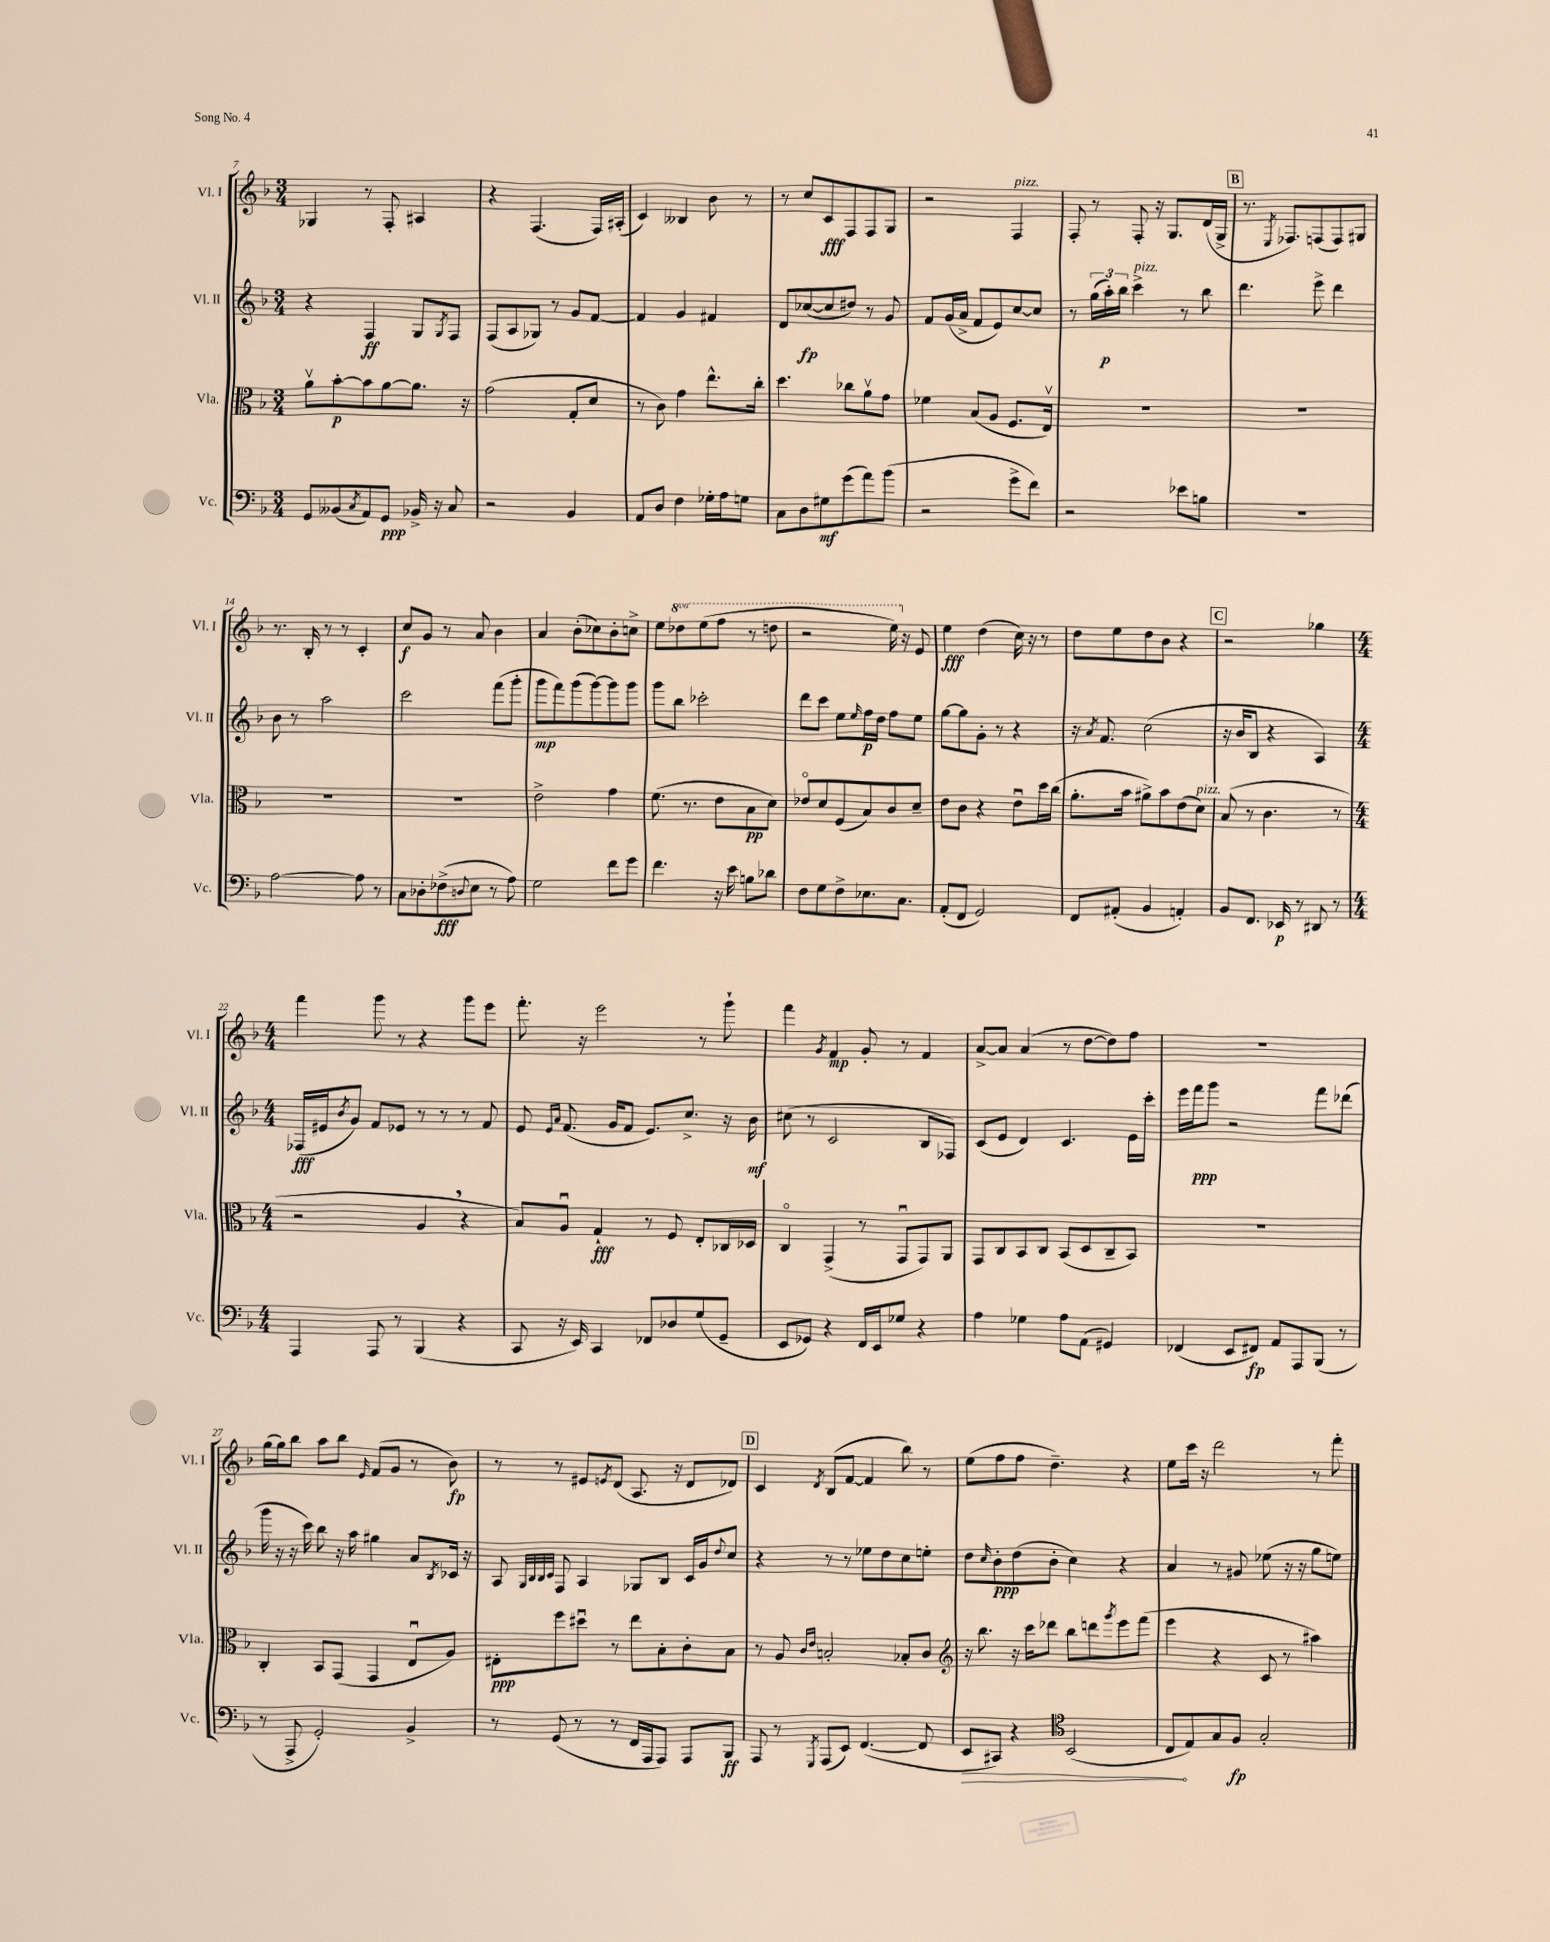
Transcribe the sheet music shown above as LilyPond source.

<<
\new StaffGroup <<
\new Staff = "s0" \with { instrumentName = "Vl. I" shortInstrumentName = "Vl. I" } {
    \clef treble \key f \major \numericTimeSignature \time 3/4 \set Staff.ottavationMarkups = #ottavation-simple-ordinals
    ges4 r8 f8-. ais4 |
    r4 f4.( f16) ais16-.( |
    c'4) beses4 bes'8 r8 |
    r8 c''8 c'8\fff f8 f8 g8 |
    r2 f4^\markup { \italic "pizz." } |
    f8-. r8 f8-. r16 g8. d'16( g16-> |
    \mark \markup { \box "B" } r8. \acciaccatura { e8 } fes8.) f8( f8) gis8 |
    r8. bes16-. r8 r8 c'4-. |
    c''8\f g'8 r8 a'8 bes'4 |
    a'4 bes'8-.( ces''8) bes'8-. c''8-> |
    e''8 \ottava #1 des'''8 e'''8( f'''8 r8 d'''8 |
    r2 e'''16) \ottava #0 r16 e'8 |
    e''4\fff d''4( c''16) r16 r8 |
    d''8 e''8 d''8 bes'8 r4 |
    \mark \markup { \box "C" } r2 ges''4 |
    \numericTimeSignature \time 4/4 f'''4 g'''8 r8 r4 g'''8 e'''8 |
    f'''8.-. r16 e'''2 r8 g'''8-! |
    f'''4 \acciaccatura { g'8 } f'4\mp g'8-. r8 f'4 |
    a'8~-> a'8 a'4( r8 d''8~ d''8) f''8 |
    R1 |
    g''16( g''16) bes''8 a''8 bes''8 \grace { e'16 } f'8( g'8 r8 bes'8\fp) |
    r8 r8 eis'8 \acciaccatura { e'8 } d'8( a8. r16 d'8 des'8) |
    \mark \markup { \box "D" } c'4 \acciaccatura { d'8 } bes8( f'8~ f'4 bes''8) r8 |
    e''8( f''8 f''8 d''4.--) r4 |
    e''8 c'''16 r16 d'''2 r8 f'''8-. \bar "|." |
}
\new Staff = "s1" \with { instrumentName = "Vl. II" shortInstrumentName = "Vl. II" } {
    \clef treble \key f \major \numericTimeSignature \time 3/4
    r4 f4\ff g8 \acciaccatura { g8 } f8 |
    f8( a8 ges8) r8 g'8 f'8~ |
    f'4 g'4 fis'4 |
    d'8 ces''8~\fp( ces''8 dis''8) r8 g'8 |
    f'8 g'16( a'16-> f'8 e'8) c''8~ c''8 |
    r8 \tuplet 3/2 { g''16( a''16-.\p) bes''16 } c'''4->^\markup { \italic "pizz." } r8 bes''8 |
    \mark \markup { \box "B" } d'''4. e'''8-> d'''4 |
    bes'8 r8 a''2 |
    c'''2 f'''8( g'''8-. |
    g'''8\mp f'''8) g'''8( g'''8~) g'''8 g'''8 |
    g'''8 bes''8 ces'''2-. |
    d'''8 c'''8 e''8 \grace { e''16 } f''16\p d''16 f''8 e''8 |
    g''8~ g''8 g'8-. r8 r4 |
    r16 \acciaccatura { a'8 } f'8. c''2( |
    \mark \markup { \box "C" } r16 bes'16 bes8 r4 a4) |
    \numericTimeSignature \time 4/4 fes16\fff( eis'16 \acciaccatura { bes'8 } g'8) f'8 ees'8 r8 r8 r8 f'8 |
    e'8 \grace { e'16 a'16 } f'8.( g'16 f'8 e'8.) c''8.-> r16 bes'16\mf |
    cis''8( r8 c'2 bes8 fes8) |
    c'8( e'8 d'4) c'4. e'16 c'''16-. |
    e'''16 f'''16\ppp g'''8 r2 f'''8 des'''8( |
    g'''16 r16 r16 c'''16) bes''8 r16 a''16 gis''4 a'8 \acciaccatura { bes8 } ces'16 r16 |
    a8 \grace { g32 bes32 bes32 c'32 } f8 a4 ges8 bes8 c'16 g'16 \appoggiatura { d''8 } c''8 |
    \mark \markup { \box "D" } r4 r8 r8 ees''8 d''8 c''8 e''8-. |
    d''8 \grace { c''16 } bes'8-.\ppp d''8( bes'8-. c''4) r4 |
    a'4 r8 gis'8 ees''8( r16 r16 g''8 e''8) \bar "|." |
}
\new Staff = "s2" \with { instrumentName = "Vla." shortInstrumentName = "Vla." } {
    \clef alto \key f \major \numericTimeSignature \time 3/4
    a'8\upbow bes'8~-.\p bes'8 a'8~ a'8. r16 |
    g'2( g8-. d'8 |
    r8 c'8) g'4 e''8.-^ c''16-. |
    d''4. ces''8 a'8\upbow g'8 |
    fes'4 bes8( a8 f8. e16\upbow) |
    R2. |
    \mark \markup { \box "B" } R2. |
    R2. |
    R2. |
    e'2-> g'4 |
    f'8.( r8. e'8 bes8\pp d'8) |
    ees'8\flageolet d'8 f8( bes8) c'8 d'8-- |
    e'8 c'8 r4 e'8\downbow d''16 c''16( |
    a'8.-. bes'16 ais'8->) bes'8 e'8( d'8^\markup { \italic "pizz." }) |
    \mark \markup { \box "C" } bes8( r8 c'4. r8 |
    \numericTimeSignature \time 4/4 r2 a4 \breathe r4 |
    bes8) a8\downbow g4-!\fff r8 f8 e8-. ces16 des16 |
    c4\flageolet g,4->( r8 g,8\downbow g,8) a,8 |
    g,8 c8 bes,8 c8 bes,8( d8 c8-- bes,8) |
    R1 |
    c4-. bes,8 g,8( g,4 e8\downbow a8) |
    eis8-.\ppp f''8 dis''8\downbow r8 e''8 bes8-. c'8-. bes8 |
    \mark \markup { \box "D" } r8 a8 \grace { c'16 e'16 } b2-. bes8-. c'8 |
    \clef treble r16 bes''8. r16 c'''16 des'''8 bes''8 d'''8 \acciaccatura { g'''8 } e'''8 f'''8( |
    e'''4 r4 c'8 r8 ais''4) \bar "|." |
}
\new Staff = "s3" \with { instrumentName = "Vc." shortInstrumentName = "Vc." } {
    \clef bass \key f \major \numericTimeSignature \time 3/4
    g,8 beses,8( \acciaccatura { c8 } a,8) g,8\ppp bes,16-> r16 c8 |
    r2 bes,4 |
    a,8 d8 f4 ges16-. a16 g8 |
    c8 d8 gis8\mf g'8( a'8) bes'8( |
    r2 g'8-> f'8) |
    r2 ees'8 b8 |
    \mark \markup { \box "B" } R2. |
    a2~ a8 r8 |
    c8 des8-. fes8->\fff( \appoggiatura { d8 } e8 r8 a8) |
    g2 f'8 g'8 |
    f'4. r16 e'16 b8 des'8 |
    f8 g8 f8-> ees8. c8. |
    a,8-.( f,8 g,2) |
    f,8 ais,8-.( bes,4 a,4-.) |
    \mark \markup { \box "C" } bes,8 f,8. ees,16\p r8 dis,8 r8 |
    \numericTimeSignature \time 4/4 a,,4 a,,8 r8 bes,,4( r4 |
    c,8 r16 e,16) c,4 fes,8 des8 g8( g,8-- |
    e,8 ges,8) r4 f,16 e,16 ges8 r4 |
    a4 ges4 a8 a,8( gis,4) |
    fes,4( e,8 fis,8\fp) a,8 a,,8 bes,,8( r8 |
    r8 a,,8-> g,2-.) bes,4-> |
    r8 g,8( r8 r8 f,16 a,,16 a,,8) a,,8 bes,,8\ff |
    \mark \markup { \box "D" } a,,8 r8 \acciaccatura { g,,8 } a,,8( e,8) f,4.~( f,8 |
    \once \override Hairpin.circled-tip = ##t e,8\> cis,8) r4 \clef tenor bes,2( |
    c8\! e8) g8 f8\fp g2-. \bar "|." |
}
>>
>>
\layout { \context { \Score currentBarNumber = #7 } }
